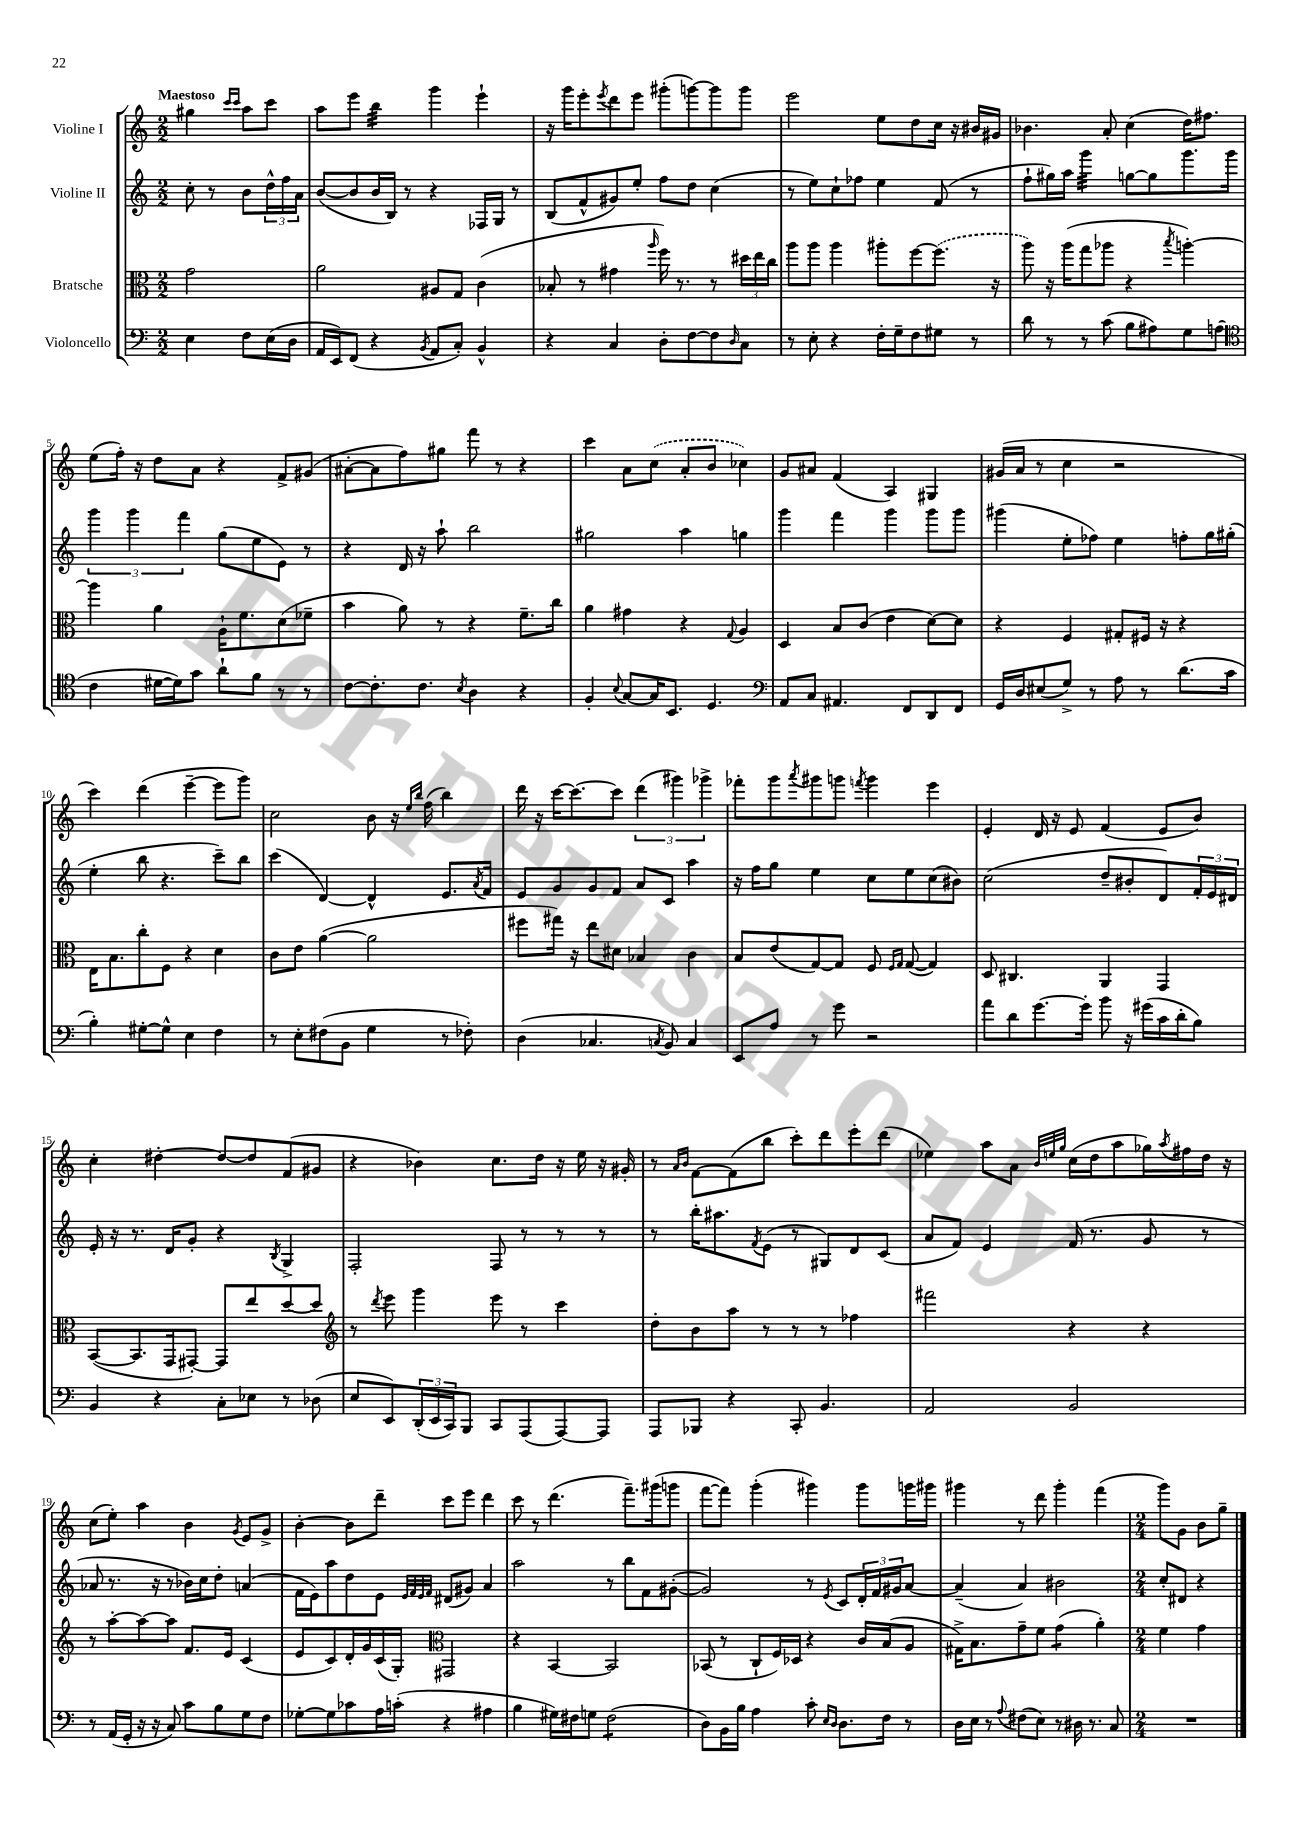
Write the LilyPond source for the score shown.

<<
\new StaffGroup <<
\new Staff = "s0" \with { instrumentName = "Violine I" } {
    \clef treble \key c \major \numericTimeSignature \time 2/2 \partial 2 \tempo "Maestoso"
    gis''4 \grace { c'''16 c'''16 } a''8 c'''8 |
    a''8 e'''8 b''4:32 g'''4 e'''4-! |
    r16 g'''16 e'''8-. \acciaccatura { e'''8 } d'''8 e'''8 gis'''8-.( g'''8~) g'''8 g'''8 |
    e'''2 e''8 d''8 c''16 r16 bis'16 gis'16 |
    bes'4. a'8-. c''4( d''16) fis''8. |
    e''8( f''16-.) r16 d''8 a'8 r4 f'8-> gis'8( |
    ais'8~-. ais'8 f''8) gis''8 f'''8 r8 r4 |
    c'''4 a'8 \once \slurDashed c''8( a'8-. b'8 ces''4) |
    g'8 ais'8 f'4( a4) gis4 |
    gis'16( a'16 r8 c''4 r2 |
    c'''4) d'''4( e'''4~-- e'''8 g'''8) |
    c''2 b'8 r16 \grace { e''16 b''16 } f''16( b''4) |
    d'''16 r16 c'''16~ c'''8.~ c'''8 \tuplet 3/2 { d'''4( gis'''4) ges'''4-> } |
    fes'''8-. g'''8 \acciaccatura { a'''8 } gis'''8 g'''8 \acciaccatura { f'''8 } g'''4 e'''4 |
    e'4-. d'16 r16 e'8 f'4( e'8 b'8) |
    c''4-. dis''4~-. dis''8~ dis''8 f'8( gis'8 |
    r4 bes'4) c''8. d''16 r16 e''16 r16 gis'16-. |
    r8 \grace { a'16 b'16 } f'8~ f'8( b''8 c'''8-.) d'''8 e'''8-. d'''8( |
    ees''4) a''8 a'8 \grace { b'32 e''32 g''32 } c''16( d''16 a''8 ges''16) \acciaccatura { a''8 } fis''16 d''16 r16 |
    c''8( e''8-.) a''4 b'4 \acciaccatura { g'8 } e'8 g'8-> |
    b'4~-. b'8 d'''8-- c'''8 e'''8 d'''4 |
    c'''8 r8 d'''4.( f'''8.--) gis'''16( g'''8 |
    f'''8~ f'''8) g'''4-.( gis'''4) gis'''8 g'''16 gis'''16 |
    gis'''4 r8 d'''8 gis'''4-. f'''4( |
    \numericTimeSignature \time 2/4 g'''8) g'8 b'8 g''8-- \bar "|." |
}
\new Staff = "s1" \with { instrumentName = "Violine II" } {
    \clef treble \key c \major \numericTimeSignature \time 2/2 \partial 2
    c''8-. r8 b'8 \tuplet 3/2 { d''16-^ f''16 a'16 } |
    b'8~( b'8 b'16 b16) r8 r4 fes16 g16 r8 |
    b8( f'8-^ gis'8) e''8-. f''8 d''8 c''4( |
    r8 e''8) c''8-! fes''8 e''4 f'8( r8 |
    f''8-! gis''16) a''16 g'''4:32 g''8~ g''8 g'''8. g'''16 |
    \tuplet 3/2 { g'''4 g'''4 f'''4 } g''8( e''8 e'8) r8 |
    r4 d'16 r16 a''8-! b''2 |
    gis''2 a''4 g''4 |
    g'''4 f'''4 g'''4 g'''8 g'''8 |
    gis'''4( e''8-. fes''8) e''4 f''8-. g''16 gis''16-.( |
    e''4-. b''8 r4. c'''8--) b''8 |
    c'''4( d'4~) d'4-^ e'8. \acciaccatura { a'8 } f'16 |
    e'8 g'8 g'8 f'8 a'8 c'8 a''4 |
    r16 f''16 g''8 e''4 c''8 e''8 c''8( bis'8) |
    c''2( d''8-- bis'8-. d'8) \tuplet 3/2 { f'16-. e'16 dis'16 } |
    e'16-. r16 r8. d'16 g'8-. r4 \acciaccatura { b8 } g4-> |
    f2-. f8 r8 r8 r8 |
    r8 b''16-. ais''8. \acciaccatura { f'8 } e'8( r8 gis8) d'8 c'8( |
    a'8 f'8) e'4 f'16( r8. g'8 r8 |
    aes'8 r8. r16 r8 bes'16) c''16 d''8-. a'4( |
    f'16 e'16) a''8 d''8 e'8 \grace { e'32 f'32 e'32 f'32 } dis'8( gis'8) a'4 |
    a''2 r8 b''8 f'8 gis'8~-.( |
    gis'2) r8 \acciaccatura { e'8 } c'8 \tuplet 3/2 { d'16-. f'16 gis'16 } a'8~ |
    a'4--( a'4) bis'2 |
    \numericTimeSignature \time 2/4 c''8-. dis'8 r4 \bar "|." |
}
\new Staff = "s2" \with { instrumentName = "Bratsche" } {
    \clef alto \key c \major \numericTimeSignature \time 2/2 \partial 2
    g'2 |
    a'2 ais8 g8 c'4( |
    bes8-. r8 gis'4 \grace { a''16 } f''16) r8. r8 \tuplet 3/2 { dis''16 e''16 c''16 } |
    a''8 a''8 a''4 ais''8-. f''8~ \once \slurDashed f''8.( r16 |
    a''8) r16 a''16( g''8 aes''8 r4 \acciaccatura { b''8 } a''4~-.) |
    a''4 a'4 a16-! f'8. d'8( fes'8-- |
    b'4 a'8) r8 r4 f'8.-- c''16 |
    a'4 gis'4 r4 \appoggiatura { g8 } a4 |
    d4 b8 c'8( e'4 d'8~) d'8 |
    r4 f4 gis8-. fis16 r16 r4 |
    e16 b8. c''8-. f8 r4 d'4 |
    c'8 e'8 a'4~( a'2 |
    fis''8 gis''16) r16 e''8 dis'8 bes4 c'4 |
    b8 e'8( g8~) g8 f8 \grace { f16 g16 } g8~( g4) |
    d8 cis4. a,4 g,4 |
    b,8~( b,8. g,16 gis,8~-.) gis,8 e''8 d''8~ d''8 |
    \clef treble r8 \acciaccatura { d'''8 } e'''8 g'''4 e'''8 r8 c'''4 |
    d''8-. b'8 a''8 r8 r8 r8 fes''4 |
    fis'''2 r4 r4 |
    r8 a''8~-. a''8~ a''8 f'8. e'16 c'4( |
    e'8 c'8) d'16-. g'16 c'16( g16-.) \clef alto gis,2 |
    r4 b,4~ b,2 |
    bes,8( r8 c8-! f16) des16 r4 c'16 b16( a8 |
    gis16->) b8. g'8-- f'8 g'4:8( a'4-.) |
    \numericTimeSignature \time 2/4 f'4 g'4 \bar "|." |
}
\new Staff = "s3" \with { instrumentName = "Violoncello" } {
    \clef bass \key c \major \numericTimeSignature \time 2/2 \partial 2
    e4 f8 e16( d16 |
    a,16 e,16) f,8( r4 \acciaccatura { b,8 } a,8 c8-.) b,4-^ |
    r4 c4 d8-. f8~ f8 \grace { d16 } c8 |
    r8 e8-. r4 f16-. g16-- f8 gis8 r8 |
    d'8 r8 r8 c'8( b8 ais8) g8 a8( |
    \clef tenor c'4 dis'16~ dis'16) g'8 a'8-! f'8 r8 r8 |
    c'8~ c'8.-. c'8. \acciaccatura { b8 } a4 r4 |
    f4-. \appoggiatura { b8 } g8~ g16 b,8. d4. |
    \clef bass a,8 c8 ais,4. f,8 d,8 f,8 |
    g,16 d16 eis8( g8->) r8 a8 r8 d'8.( c'16 |
    b4-.) gis8~-. gis8-^ e4 f4 |
    r8 e8-. fis8( b,8 g4 r8 fes8-.) |
    d4( ces4. \acciaccatura { c8 } b,8) c4 |
    e,8 a8 r8 g'8 r2 |
    a'8 d'8 g'8.~ g'16-. b'8 r16 gis'16( c'16 d'16-. b8) |
    b,4 r4 c8-. ees8 r8 des8( |
    e8 e,8) \tuplet 3/2 { d,16-.( e,16 c,16) } b,,8 c,8 a,,8( a,,8~) a,,8 |
    a,,8 bes,,8 r4 c,8-. b,4. |
    a,2 b,2 |
    r8 a,16( g,16-. r16 r16 c8) c'8 b8 g8 f8 |
    ges8~-. ges8 ces'8 a16 c'16-.( r4 ais4 |
    b4 gis16) fis16 g8 fis2:8( |
    d8) b,16 b16 a4 c'8-. \grace { e16 d16 } d8. f16 r8 |
    d16 e16 r8 \appoggiatura { a8 } fis8( e8) r8 dis16 r8. c8 |
    \numericTimeSignature \time 2/4 R2 \bar "|." |
}
>>
>>
